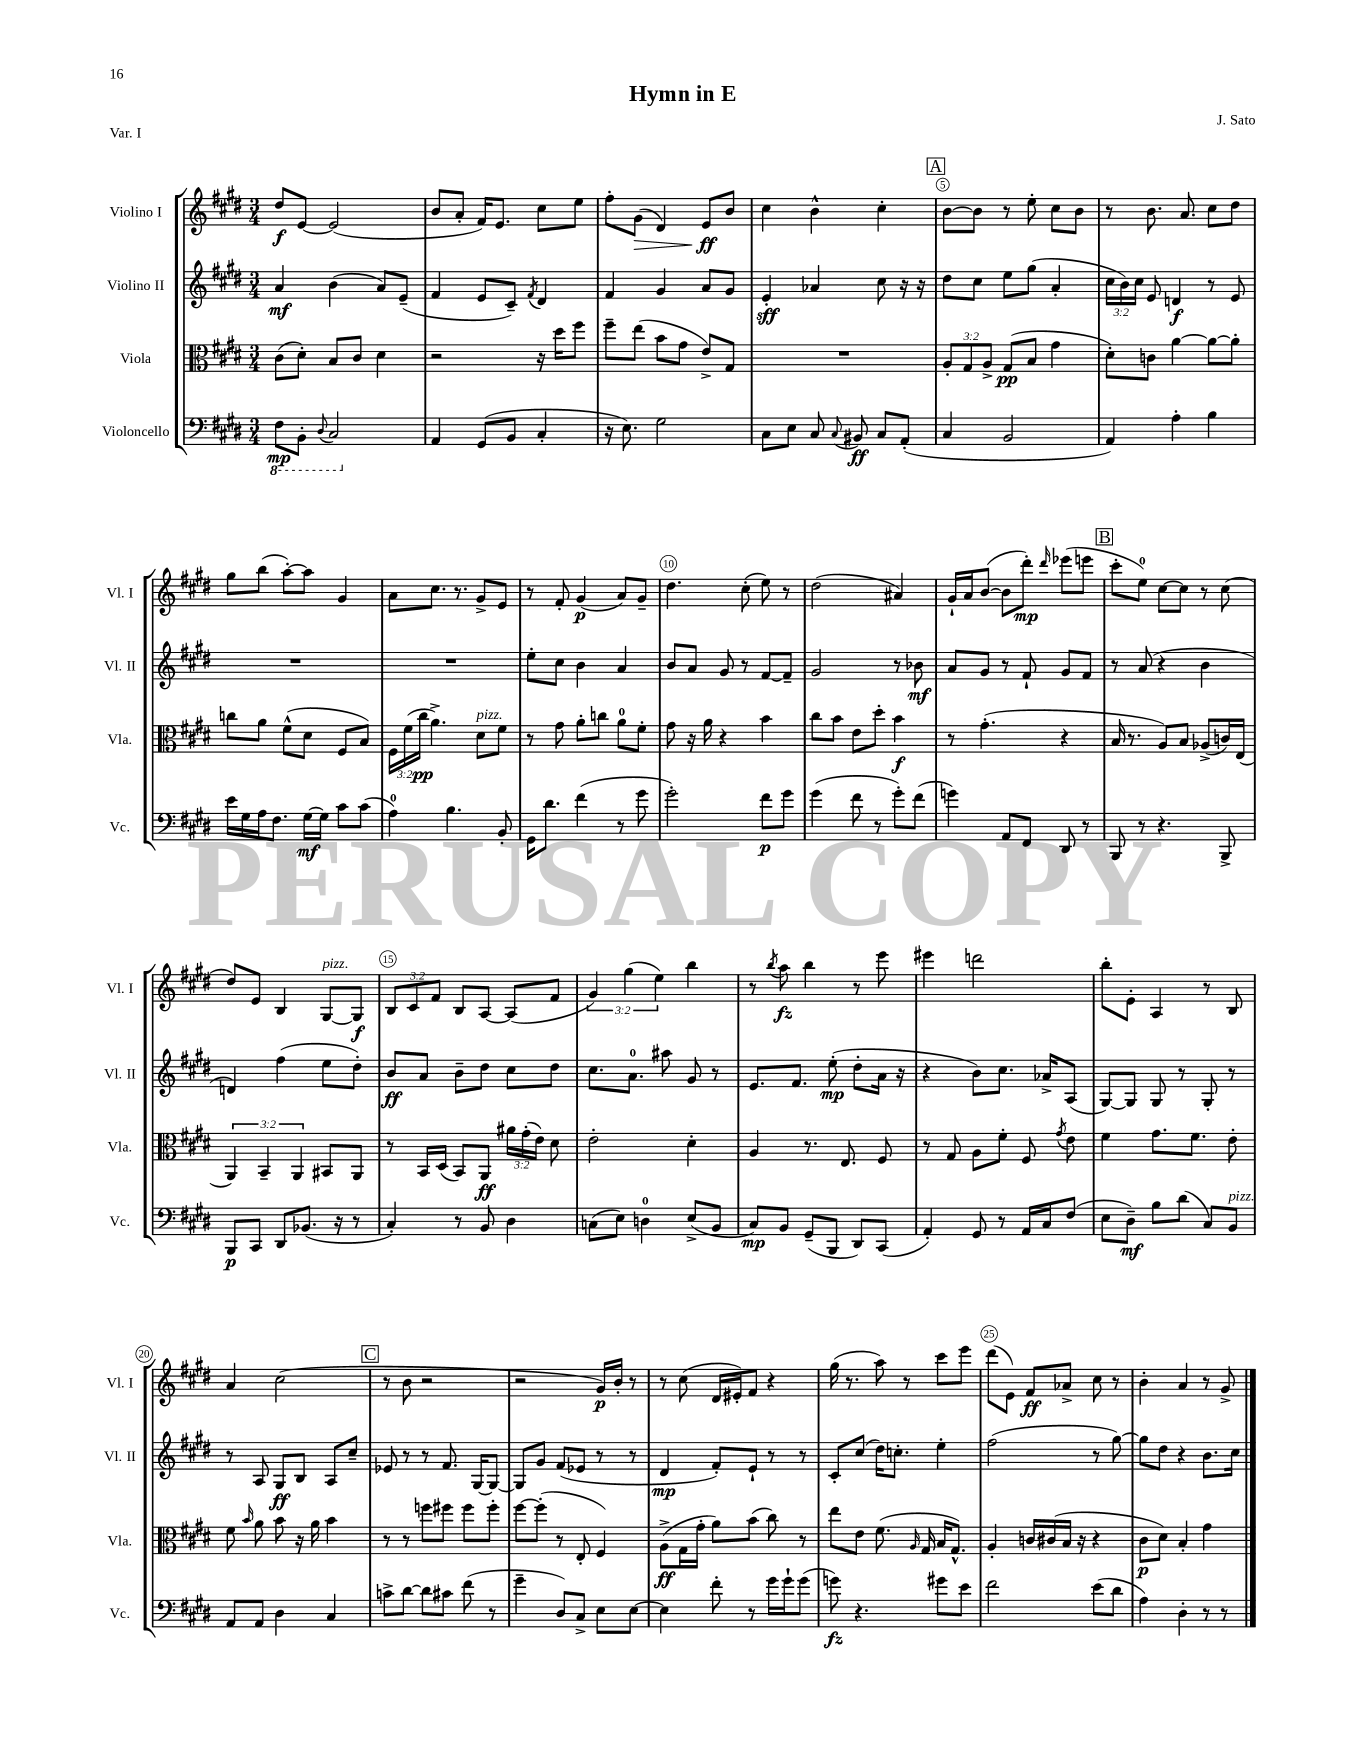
\header { title = "Hymn in E" composer = "J. Sato" piece = "Var. I" }
<<
\new StaffGroup <<
\new Staff = "s0" \with { instrumentName = "Violino I" shortInstrumentName = "Vl. I" } {
    \clef treble \key e \major \numericTimeSignature \time 3/4 \override Staff.TupletNumber.text = #tuplet-number::calc-fraction-text
    \autoBeamOff dis''8[\f e'8]~ e'2( |
    b'8[ a'8]-. fis'16[) e'8.] cis''8[ e''8] |
    fis''8[-. gis'8]\>( dis'4) e'8[\ff\! b'8] |
    cis''4 b'4-^ cis''4-. |
    \mark \markup { \box "A" } b'8[~ b'8] r8 e''8-. cis''8[ b'8] |
    r8 b'8. a'8. cis''8[ dis''8] |
    gis''8[ b''8]( a''8[~-.) a''8] gis'4 |
    a'8[ cis''8.] r8. gis'8[-> e'8] |
    r8 fis'8-. gis'4\p( a'8[) gis'8]-- |
    dis''4. cis''8-.( e''8) r8 |
    dis''2( ais'4) |
    gis'16[-! a'16 b'8]~( b'8[ dis'''8]-.\mp) \grace { dis'''16 } ees'''8[( e'''8] |
    \mark \markup { \box "B" } cis'''8[-. e''8]-0) cis''8[~ cis''8] r8 cis''8( |
    dis''8[) e'8] b4 gis8[~^\markup { \italic "pizz." } gis8]\f |
    \tuplet 3/2 { b8[ cis'8 fis'8] } b8[ a8]~ a8[( fis'8] |
    \tuplet 3/2 { gis'4) gis''4( e''4) } b''4 |
    r8 \acciaccatura { b''8 } a''8\fz b''4 r8 e'''8 |
    eis'''4 d'''2 |
    b''8[-. e'8]-. a4 r8 b8 |
    a'4 cis''2( |
    \mark \markup { \box "C" } r8 b'8 r2 |
    r2 gis'16[\p) b'16]-. r8 |
    r8 cis''8( dis'16[ eis'16-.) fis'8] r4 |
    gis''16( r8. a''8) r8 cis'''8[ e'''8] |
    dis'''8[( e'8]) fis'8[\ff aes'8]-> cis''8 r8 |
    b'4-. a'4 r8 gis'8-> \bar "|." |
}
\new Staff = "s1" \with { instrumentName = "Violino II" shortInstrumentName = "Vl. II" } {
    \clef treble \key e \major \numericTimeSignature \time 3/4 \override Staff.TupletNumber.text = #tuplet-number::calc-fraction-text
    \autoBeamOff a'4\mf b'4( a'8[) e'8]--( |
    fis'4 e'8[ cis'8]--) \acciaccatura { fis'8 } dis'4 |
    fis'4 gis'4 a'8[ gis'8] |
    e'4-.\sff aes'4 cis''8 r16 r16 |
    \mark \markup { \box "A" } dis''8[ cis''8] e''8[ gis''8]( a'4-. |
    \tuplet 3/2 { cis''16[ b'16) cis''16] } e'8 d'4\f r8 e'8 |
    R2. |
    R2. |
    e''8[-. cis''8] b'4 a'4 |
    b'8[ a'8] gis'8 r8 fis'8[~ fis'8]-- |
    gis'2 r8 bes'8\mf |
    a'8[ gis'8] r8 fis'8-! gis'8[ fis'8] |
    \mark \markup { \box "B" } r8 a'8( r4 b'4 |
    d'4) fis''4( e''8[ dis''8]-.) |
    b'8[\ff a'8] b'8[-- dis''8] cis''8[ dis''8] |
    cis''8.[ a'8.]-0 ais''8 gis'8 r8 |
    e'8.[ fis'8.] e''8-.\mp( dis''8[-. a'16] r16 |
    r4 b'8[) cis''8.] aes'16[-> a8]( |
    gis8[~) gis8] gis8 r8 gis8-. r8 |
    r8 a8 gis8[\ff b8] a8[ cis''8]-- |
    \mark \markup { \box "C" } ees'8 r8 r8 fis'8. gis16[~ gis8]~ |
    gis8[ gis'8] fis'8[( ees'8] r8 r8 |
    dis'4\mp fis'8[-.) e'8]-! r8 r8 |
    cis'8[-. cis''8]( dis''16[) c''8.]-. e''4-. |
    fis''2( r8 gis''8~) |
    gis''8[ dis''8] r4 b'8.[ cis''16] \bar "|." |
}
\new Staff = "s2" \with { instrumentName = "Viola" shortInstrumentName = "Vla." } {
    \clef alto \key e \major \numericTimeSignature \time 3/4 \override Staff.TupletNumber.text = #tuplet-number::calc-fraction-text
    \autoBeamOff cis'8[( dis'8]-.) b8[ cis'8] dis'4 |
    r2 r16 dis''16[ fis''8] |
    fis''8[-- e''8]( b'8[ gis'8] e'8[->) gis8] |
    R2. |
    \mark \markup { \box "A" } \tuplet 3/2 { a8[-. gis8 a8]-> } gis8[\pp( b8] gis'4 |
    dis'8[-.) c'8] a'4~ a'8[~ a'8]-. |
    c''8[ a'8] fis'8[-^( dis'8] fis8[ b8]) |
    \tuplet 3/2 { fis16[ fis'16( cis''16]\pp } a'4.->) dis'8[^\markup { \italic "pizz." } fis'8] |
    r8 gis'8 a'8[-. c''8] a'8[-0 fis'8]-. |
    gis'8 r16 a'16 r4 b'4 |
    cis''8[ b'8] e'8[ dis''8]-. b'4\f |
    r8 gis'4.-.( r4 |
    \mark \markup { \box "B" } b16 r8. a8[) b8] aes8[->( c'16) e16]( |
    \tuplet 3/2 { a,4) b,4-- a,4 } bis,8[ a,8] |
    r8 b,16[ dis16]( b,8[) a,8]\ff \tuplet 3/2 { ais'16[ gis'16-.( e'16]) } dis'8 |
    e'2-. dis'4-. |
    a4 r8. e8. fis8 |
    r8 gis8 a8[ fis'8]-. fis8 \acciaccatura { gis'8 } e'8 |
    fis'4 gis'8.[ fis'8.] e'8-. |
    fis'8 \grace { b'16 } a'8 b'8 r16 a'16 b'4 |
    \mark \markup { \box "C" } r8 r8 f''8[ fis''8] fis''8[ fis''8]-. |
    fis''8[~ fis''8]-.( r8 e8-. fis4) |
    a8[->\ff( gis16 gis'16]-. a'8[) b'8]( cis''8) r8 |
    e''8[ e'8] fis'8.( \grace { a16 } gis16 b16[ gis8.]-^) |
    a4-. c'16[ cis'16( b16] r16 r4 |
    cis'8[\p dis'8]) b4-. gis'4 \bar "|." |
}
\new Staff = "s3" \with { instrumentName = "Violoncello" shortInstrumentName = "Vc." } {
    \clef bass \key e \major \numericTimeSignature \time 3/4
    \autoBeamOff \ottava #-1 fis,8[\mp b,,8]-. \appoggiatura { dis,8 } cis,2 \ottava #0 |
    a,4 gis,8[( b,8] cis4-. |
    r16 e8.) gis2 |
    cis8[ e8] cis8 \appoggiatura { cis8 } bis,8\ff cis8[ a,8]-.( |
    \mark \markup { \box "A" } cis4 b,2 |
    a,4) a4-. b4 |
    e'16[ gis16 a16 fis8.] gis16[~\mf gis16] cis'8[ cis'8]( |
    a4-0) b4. b,8-. |
    gis,16[ dis'8.] fis'4( r8 gis'8 |
    gis'2-.) fis'8[\p gis'8] |
    gis'4( fis'8 r8 gis'8[-.) fis'8]( |
    g'4) a,8[ fis,8] dis,8 r8 |
    \mark \markup { \box "B" } b,,8 r8 r4. b,,8-> |
    b,,8[\p cis,8] dis,8[ bes,8.]( r16 r8 |
    cis4-.) r8 b,8 dis4 |
    c8[( e8]) d4-0 e8[->( b,8] |
    cis8[\mp) b,8] gis,8[--( b,,8] dis,8[) cis,8]( |
    a,4-.) gis,8 r8 a,16[ cis16 fis8]( |
    e8[ dis8]--\mf) b8[ dis'8]( cis8[) b,8]^\markup { \italic "pizz." } |
    a,8[ a,8] dis4 cis4 |
    \mark \markup { \box "C" } c'8[-> dis'8]~ dis'8[ cis'8] fis'8( r8 |
    gis'4-- dis8[) cis8]-> e8[ e8]~ |
    e4 fis'8-. r8 gis'16[ gis'16-! gis'8]( |
    g'8\fz) r4. gis'8[ e'8] |
    fis'2 e'8[( dis'8] |
    a4) dis4-. r8 r8 \bar "|." |
}
>>
>>
\layout { \context { \Score \override BarNumber.break-visibility = ##(#f #t #t) barNumberVisibility = #(every-nth-bar-number-visible 5) \override BarNumber.stencil = #(make-stencil-circler 0.1 0.3 ly:text-interface::print) } }
